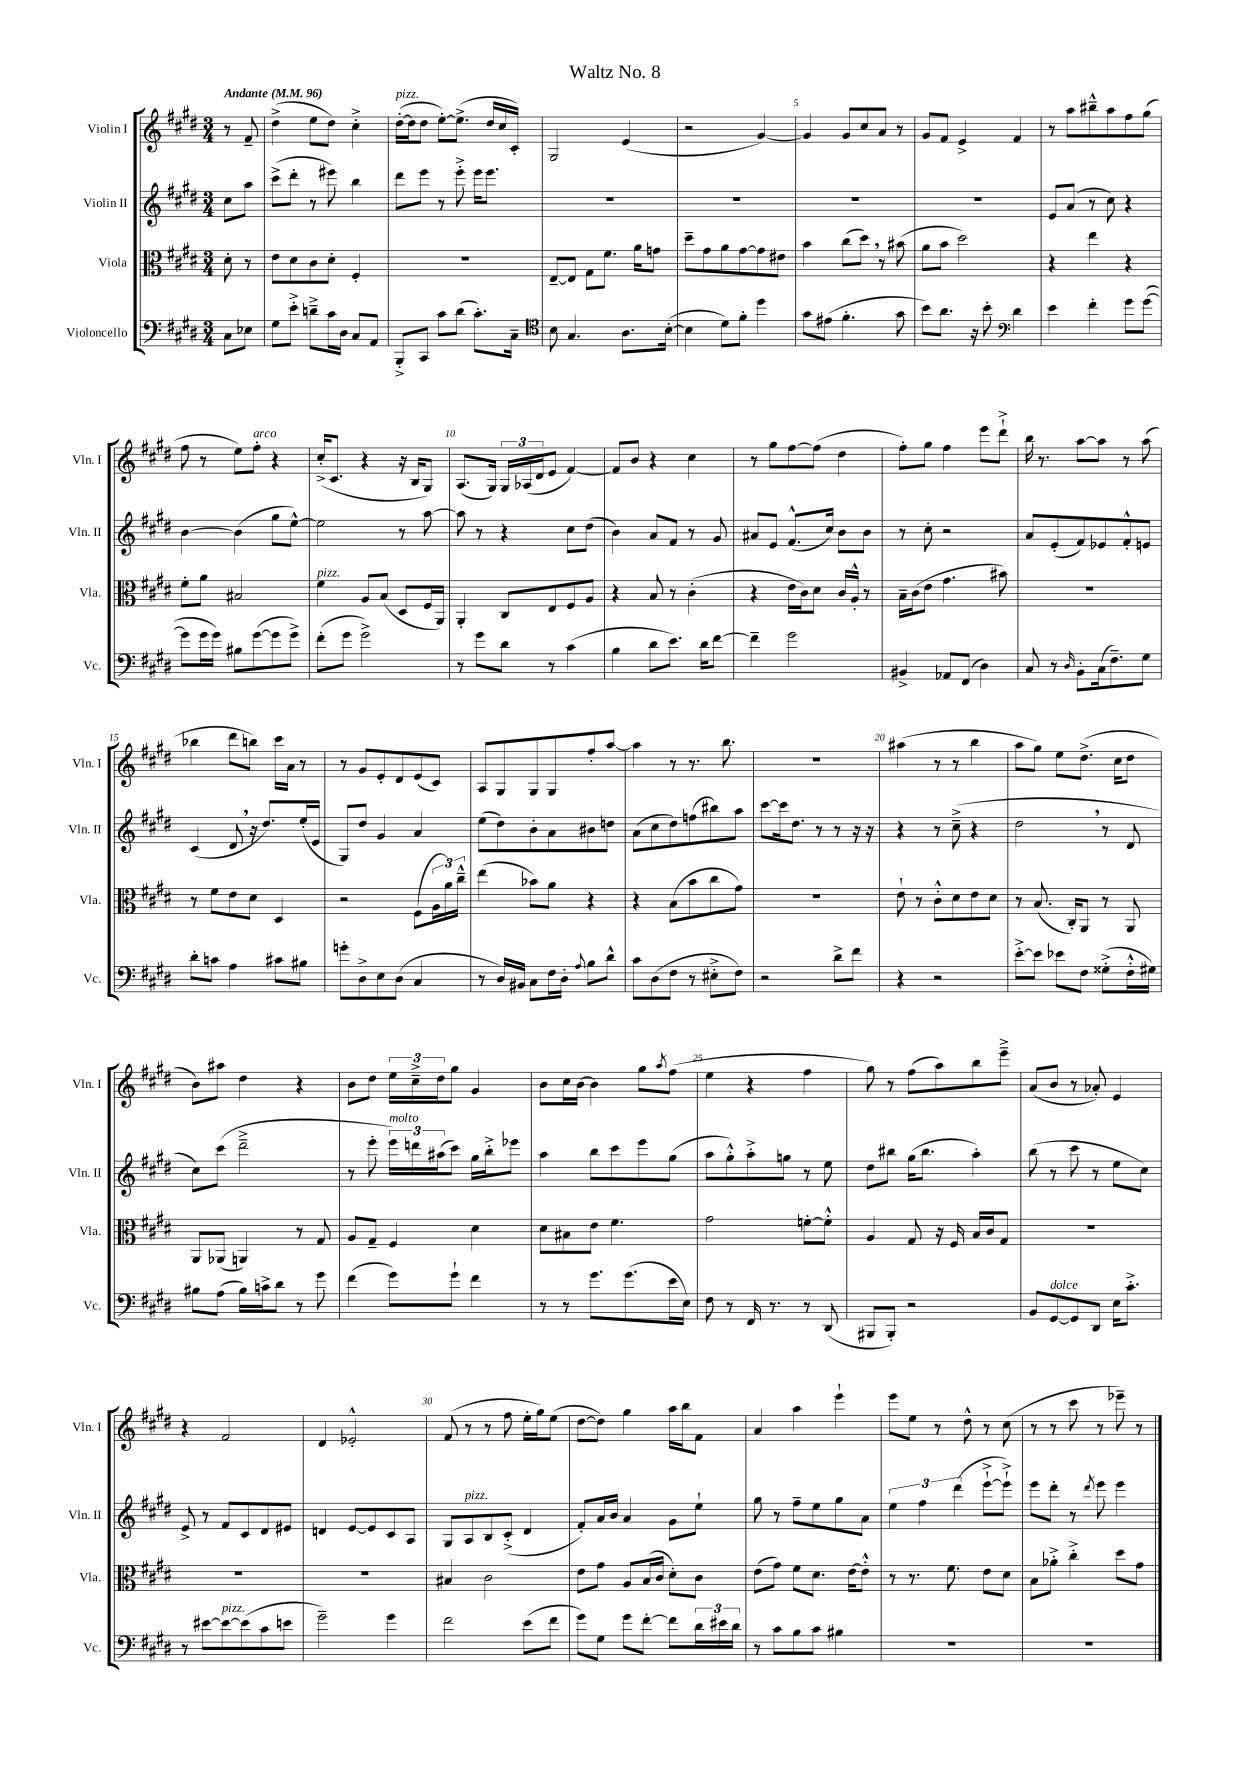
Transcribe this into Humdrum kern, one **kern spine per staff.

**kern	**kern	**kern	**kern
*part4	*part3	*part2	*part1
*staff4	*staff3	*staff2	*staff1
*I"Violoncello	*I"Viola	*I"Violin II	*I"Violin I
*I'Vc.	*I'Vla.	*I'Vln. II	*I'Vln. I
*clefF4	*clefC3	*clefG2	*clefG2
*k[f#c#g#d#]	*k[f#c#g#d#]	*k[f#c#g#d#]	*k[f#c#g#d#]
*M3/4	*M3/4	*M3/4	*M3/4
*MM96	*MM96	*MM96	*MM96
=	=	=	=
!	!	!	!LO:TX:a:B:t=Andante
8C#\L	8d#'\	8cc#\L	8r
8E-X\J	8r	8aa\J	8f#~/
=1	=1	=1	=1
8G#\L	8e\L	(8ccc#^\L	(4dd#^\
8e'^\J	8d#\	8ddd#'\J	.
8dn~^\L	8c#\	8r	8ee\L
16c#\L	8d#'\J	8eee#X\)	8dd#\J)
16D#\JJ	.	.	.
8C#/L	4F#'/	4bb\	4cc#'^\
8AA/J	.	.	.
=2	=2	=2	=2
!	!	!	!LO:TX:a:i:t=pizz.
8BBB'^/L	2.r	8ddd#\L	([16dd#'\LL
.	.	.	16dd#\J]
8CC#/J	.	8eee\J	8dd#\J
8c#\L	.	8r	[8ee'\L)
(8d#\J	.	8eee'^\	(8.ee^\J]
8.c#'\L)	.	16eee\KL	.
.	.	8.eee\J	16dd#/LL
.	.	.	16cc#/
16C#~\Jk	.	.	16c#'/JJ)
=3	=3	=3	=3
*clefC4	*	*	*
8B\	[8E~/L	2.r	2G#/
4.G#/	8E/J]	.	.
.	8G#\L	.	.
.	8.f#\J	.	.
8.A\L	.	.	(4e/
.	16a\KL	.	.
.	8gn\J	.	.
([16B'\Jk	.	.	.
=4	=4	=4	=4
4B\]	8dd#~\L	2.r	2r
.	8g#\	.	.
8d#\L)	8a\	.	.
8f#'\J	[8g#\	.	.
4dd#\	8g#\]	.	[4g#/)
.	8e#X\J	.	.
=5	=5	=5	=5
8g#\L	4b\	2.r	4g#/]
(8e#X\J	.	.	.
4.f#'\	(8cc#\L	.	8g#/L
.	8dd#,\J)	.	8cc#/
.	8r	.	8a/J
8g#\	(8b#X\	.	8r
=6	=6	=6	=6
8b\L)	8a\L	2.r	8g#/L
8.a\J	8b\J	.	8f#/J
.	2dd#\)	.	4e^/
16r	.	.	.
8b'\	.	.	.
*clefF4	*	*	*
4d#\	.	.	4f#/
=7	=7	=7	=7
4e\	4r	8e/L	8r
.	.	(8a/J	8aa\L
4f#'\	4ee\	8r	8bb#X~^^\
.	.	8cc#\)	8aa\
8g#\L	4r	4r	8ff#\
([8g#\J	.	.	(8gg#\J
!!LO:LB:g=z
=8	=8	=8	=8
8g#\L]	8f#'\L	[4b\	8ff#\
16g#\L	8a\J	.	8r
16g#\JJ)	.	.	.
8B#X\L	2B#X/	(4b\]	8ee\L)
!	!	!	!LO:TX:a:i:t=arco
([8g#\	.	.	8ff#'\J
8g#\]	.	8gg#\L	4r
8g#^\J)	.	[8ee^^\J)	.
=9	=9	=9	=9
!	!LO:TX:a:i:t=pizz.	!	!
(8f#'\L	4f#\	2ee\]	(16cc#'^/KL
.	.	.	8.c#/J
8g#\J	.	.	.
2g#^\)	8A/L	.	4r
.	(8B/J	.	.
.	8D#/L	8r	16r
.	.	.	16B/KL
.	16F#/L	[8aa\	8G#/J)
.	16AA/JJ)	.	.
=10	=10	=10	=10
8r	4AA'/	8aa\]	(8.A/L
8g#\L	.	8r	.
.	.	.	16G#/Jk)
8d#\J	8C#/L	4r	24G#/LL
.	.	.	(24A-X/
.	.	.	24d#/J
8r	8E/	.	8e/J
(4c#\	8F#/	8cc#\L	[4f#/)
.	8A/J	(8dd#\J	.
=11	=11	=11	=11
4B\	4r	4b\)	8f#/L]
.	.	.	8b/J
8d#\L	8B/	8a/L	4r
8.e\J)	8r	8f#/J	.
.	(4c#'\	8r	4cc#\
16d#\KL	.	.	.
[8f#\J	.	8g#/	.
=12	=12	=12	=12
4f#~\]	4r	8a#X/L	8r
.	.	8e/J	8gg#\L
2g#\	16e\LL	(8.f#^^/L	[8ff#\
.	16c#\J)	.	.
.	8d#\J	.	(8ff#\J]
.	.	16cc#/Jk)	.
.	16c#/LL	8b\L	4dd#\
.	16A'^^/JJ	.	.
.	8r	8b\J	.
=13	=13	=13	=13
4BB#X^/	16B~\LL	8r	8ff#'\L)
.	(16c#\J	.	.
.	8e\J	8cc#'\	8gg#\J
8AA-X/L	4.g#\	2r	4ff#\
(8FF#/J	.	.	.
4D#\)	.	.	8eee\L
.	8b#X\)	.	8ddd#`^\J
=14	=14	=14	=14
8C#/	2.r	8a/L	16bb\
.	.	.	8.r
8r	.	(8e'/	.
16qqD#/	.	.	.
8BB'\L	.	8f#/)	[8aa\L
(16C#\k	.	8e-X/	8aa\J]
8.F#~\)	.	.	.
.	.	8f#'^^/	8r
8G#\J	.	8en/J	(8aa\
!!LO:LB:g=z
=15	=15	=15	=15
8d#'\L	8r	(4c#/	4bb-X\
8cn\J	8f#\L	.	.
4A\	8e\	8d#,/	8ddd#\L
.	8d#\J	16r	8bbn\J)
.	.	8.dd#/L)	.
8c#X\L	4D#/	.	16ccc#\LL
.	.	.	16a\JJ
8B#X\J	.	(16ee'/L	8r
.	.	16e/JJ	.
=16	=16	=16	=16
8gn'\L	2r	8G#/L)	8r
8D#^\	.	8dd#/J	8g#/L
8E\	.	4g#/	8e'/
(8D#\J	.	.	8d#/
4C#/	(8F#\L	4a/	(8e/
.	24A\L	.	8c#/J)
.	24a\)	.	.
.	24cc#~^^\JJ	.	.
=17	=17	=17	=17
8r	(4ee\	(8ee\L	8A/L
16D#/LL)	.	8dd#\)	8G#/
16BB#X/JJ	.	.	.
8C#\L	8b-X\L)	8b'\	8G#/
16F#\L	8a\J	8a\	8G#/
16D#'\JJ	.	.	.
8qqA/	.	.	.
8B\L	4r	8b#X\	8ff#'/
8d#^^\J	.	8ddn\J	[8aa/J
=18	=18	=18	=18
8c#\L	4r	(8a\L	4aa\]
(8D#\	.	8cc#\	.
8F#\J	(8B\L	8dd#\)	8r
8r	8b\	(8ffn\	8.r
8E#X'^\L	8cc#\	8bb#X\)	.
.	.	.	8.bb\
8F#\J)	8g#\J)	8aa\J	.
=19	=19	=19	=19
2r	2.r	[8ccc#\L	2.r
.	.	16ccc#\k]	.
.	.	8.dd#\J	.
.	.	8r	.
8d#^\L	.	8r	.
8f#\J	.	16r	.
.	.	16r	.
=20	=20	=20	=20
4r	8e`\	4r	(4aa#X\
.	8r	.	.
2r	8c#'^^\L	8r	8r
.	8d#\	(8cc#~^\	8r
.	8e\	4r	4bb\
.	8d#\J	.	.
=21	=21	=21	=21
[8e'^\L	8r	2dd#,\	8aa\L
8e\J]	(8.B/	.	8gg#\J)
8e-X\L	.	.	8ee\L
.	16C#'/KL)	.	.
8F#\J	8AA/J	.	(8.dd#^\J
(8G##X'^\L	8r	8r	.
.	.	.	16cc#\KL
16F#'^^\L	8AA/	8d#/	8dd#\J
16G#X\JJ)	.	.	.
!!LO:LB:g=z
=22	=22	=22	=22
8B#X\L	8AA/L	8cc#\L)	8b\L)
(8A\J	(8AA-X/J	(8ccc#\J	8aa#X\J
16B#\LL)	4AAn/)	2ddd#~^\	4dd#\
16cn^\J	.	.	.
8d#\J	.	.	.
8r	8r	.	4r
8g#\	8G#/	.	.
=23	=23	=23	=23
(4f#\	8A/L	8r	8b\L
.	8G#~/J	8eee'\	8dd#\J
!	!	!LO:TX:a:i:t=molto	!
8g#\L)	4F#/	24eee\LL)	24ee\LL
.	.	24dddn\	24cc#~^\
.	.	(24aa#X\J	24dd#\J
8g#`\J	.	8ccc#\J)	8gg#\J
4f#\	4d#\	16gg#\LL	4g#/
.	.	16bb'^\J	.
.	.	8eee-X\J	.
=24	=24	=24	=24
8r	8d#\L	4aa\	8b\L
8r	8B#X\	.	16cc#\L
.	.	.	[16b\JJ
8.g#\L	8e\J	8bb\L	4b\]
.	4.f#\	8ccc#\	.
(8.g#\	.	.	.
.	.	8eee\	8gg#\L
.	.	.	8qaa/
16e\L	.	(8gg#\J	(8ff#\J
16E\JJ)	.	.	.
=25	=25	=25	=25
8F#\	2g#\	8aa\L	4ee\
8r	.	8gg#'^^\)	.
16FF#/	.	8aa'^\	4r
8.r	.	.	.
.	.	8ggn\J	.
8r	[8fn'\L	8r	4ff#\
(8DD#/	8f'^^\J]	8ee\	.
=26	=26	=26	=26
8BBB#X/L	4A/	8dd#\L	8gg#\)
8BBB#'/J)	.	8bb#X\J	8r
2r	8G#/	(16gg#\KL	(8ff#\L
.	.	8.bb#\J	.
.	16r	.	8aa\)
.	16F#/	.	.
.	16B/LL	4aa'\)	8bb\
.	16c#/J	.	.
.	8G#/J	.	8eee~^\J
=27	=27	=27	=27
8BB/L	2.r	(8bb\	(8a/L
!LO:TX:a:i:t=dolce	!	!	!
[8GG#/	.	8r	8b/J
8GG#/]	.	8ccc#\	8r
8DD#/J	.	8r	8a-X'/)
16E\KL	.	8ee\L	4e/
8.c#'^\J	.	.	.
.	.	8cc#\J)	.
!!LO:LB:g=z
=28	=28	=28	=28
8r	2.r	8e^/	4r
[8e#X\L	.	8r	.
!LO:TX:a:i:t=pizz.	!	!	!
8e#\_	.	8f#/L	2f#/
(8e#\]	.	8c#/	.
8c#\	.	8d#/	.
8en\J	.	8e#X/J	.
=29	=29	=29	=29
2g#~\)	2.r	4dn/	4d#/
.	.	[8e/L	2e-X'^^/
.	.	8e/]	.
4g#\	.	8c#/	.
.	.	8A/J	.
=30	=30	=30	=30
2f#\	4B#X/	8G#/L	(8f#/
!	!	!LO:TX:a:i:t=pizz.	!
.	.	8A/	8r
.	2c#\	8B/	8r
.	.	(8c#'^/J	8ff#\
(8e\L	.	4d#/	16ee'\LL
.	.	.	16gg#\J)
8f#\J	.	.	(8ee\J
=31	=31	=31	=31
8g#\L)	8e\L	8f#'/L)	[8dd#\L
8G#\J	8g#\J	16a/L	8dd#\J])
.	.	16b/JJ	.
8g#\L	8A/L	4a/	4gg#\
[8f#'\J	(16B/L	.	.
.	16c#/JJ	.	.
8f#\L]	8d#'\L)	8g#\L	16aa\LL
.	.	.	16bb\J
24d#\L	8c#\J	8ee`\J	8f#\J
24e#X\	.	.	.
24d#\JJ	.	.	.
=32	=32	=32	=32
8r	(8e\L	8gg#\	4a/
8c#\L	8g#\J)	8r	.
8B\	8f#\L	8ff#~\L	4aa\
8c#\J	8.d#\J	8ee\	.
4B#X\	.	8gg#\	4eee`\
.	[16e\KL	.	.
.	8e'^^\J]	8a\J	.
=33	=33	=33	=33
2.r	8r	6ee\	8eee\L
.	8.r	.	8ee\J
.	.	6ff#\	.
.	.	.	8r
.	8.f#\	.	.
.	.	(6ddd#\	.
.	.	.	8dd#^^\
.	8e\L	[8eee`^\L	8r
.	8d#\J	8eee`^\J])	(8cc#\
=34	=34	=34	=34
2.r	8B\L	8eee\L	8r
.	8a-X'^\J	8ddd#'\J	8r
.	4cc#'^\	8r	8ccc#\
.	.	8qddd#/	.
.	.	8eee\	8r
.	8dd#\L	4eee\	8eee-X~\)
.	8g#\J	.	8r
==	==	==	==
*-	*-	*-	*-
